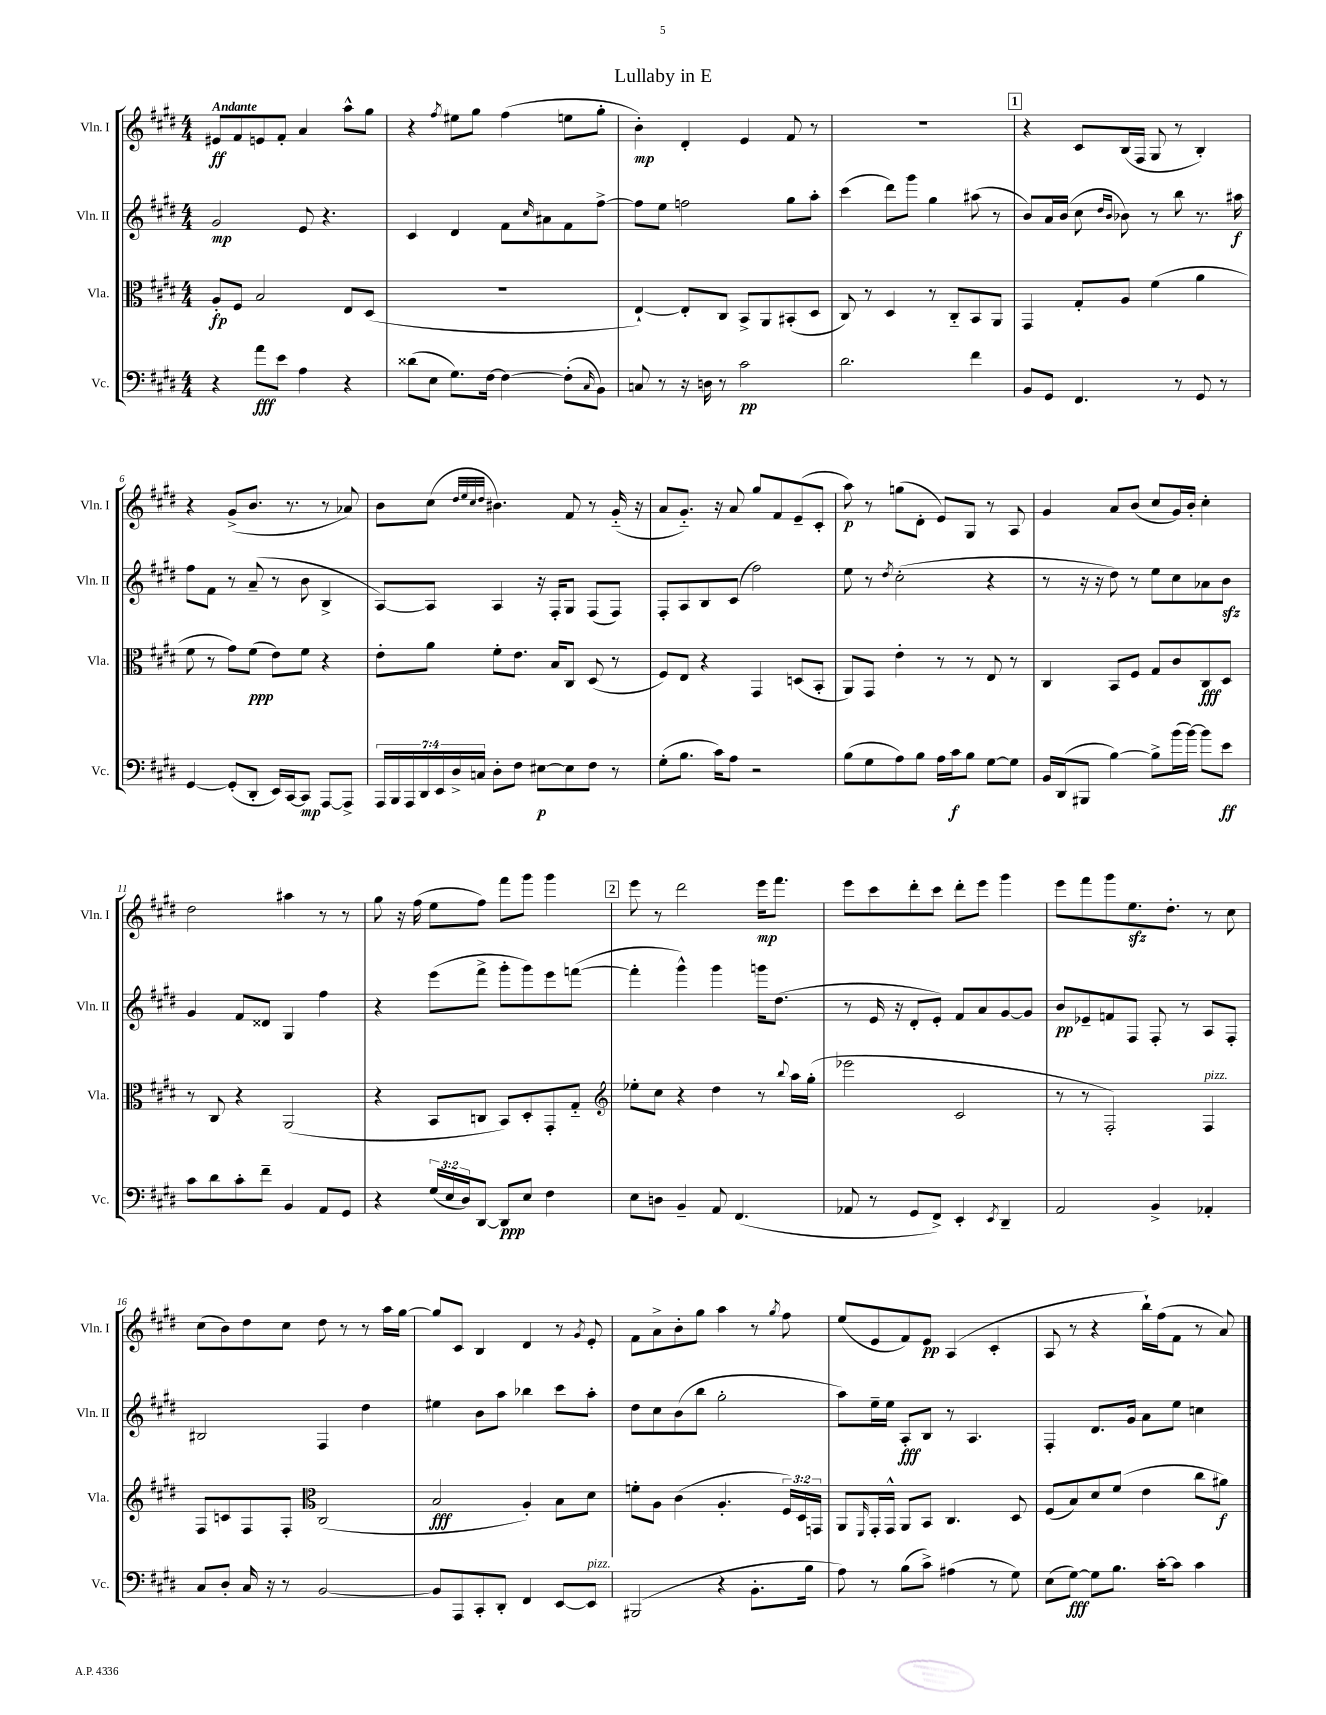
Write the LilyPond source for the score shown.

\header { title = "Lullaby in E" }
<<
\new StaffGroup <<
\new Staff = "s0" \with { instrumentName = "Vln. I" shortInstrumentName = "Vln. I" } {
    \clef treble \key e \major \numericTimeSignature \time 4/4 \tempo "Andante"
    eis'8\ff fis'8 e'8 fis'8-. a'4 a''8-^ gis''8 |
    r4 \acciaccatura { fis''8 } eis''8 gis''8 fis''4( e''8 gis''8-. |
    b'4-.\mp) dis'4-. e'4 fis'8 r8 |
    R1 |
    \mark \markup { \box "1" } r4 cis'8 b16( fis16 gis8 r8 b4-.) |
    r4 gis'8->( b'8. r8. r8 aes'8) |
    b'8 cis''8( \grace { dis''32 e''32 cis''32 dis''32 } bis'4.) fis'8 r8 gis'16-_( r16 |
    a'8 gis'8.-_) r16 a'8 gis''8 fis'8 e'8--( cis'8-. |
    a''8\p) r8 g''8( dis'8-. e'8) gis8 r8 a8 |
    gis'4 a'8 b'8( cis''8 gis'16) b'16-. cis''4-. |
    dis''2 ais''4 r8 r8 |
    gis''8 r16 fis''16( e''8 fis''8) fis'''8 gis'''8 gis'''4 |
    \mark \markup { \box "2" } e'''8 r8 dis'''2 e'''16\mp fis'''8. |
    e'''8 cis'''8 dis'''8-. cis'''8 dis'''8-. e'''8 gis'''4 |
    e'''8 fis'''8 gis'''8 e''8.\sfz dis''8.-. r8 cis''8 |
    cis''8( b'8) dis''8 cis''8 dis''8 r8 r8 a''16 gis''16~ |
    gis''8 cis'8 b4 dis'4 r8 \acciaccatura { gis'8 } e'8-. |
    fis'8 a'8-> b'8-. gis''8 a''4 r8 \acciaccatura { gis''8 } fis''8 |
    e''8( e'8 fis'8) e'8\pp a4( cis'4-. |
    a8 r8 r4 b''16-!) fis''16( fis'8 r8 a'8) \bar "|." |
}
\new Staff = "s1" \with { instrumentName = "Vln. II" shortInstrumentName = "Vln. II" } {
    \clef treble \key e \major \numericTimeSignature \time 4/4
    gis'2\mp e'8 r4. |
    cis'4 dis'4 fis'8 \grace { cis''16 } ais'8 fis'8 fis''8~-> |
    fis''8 e''8 f''2 gis''8 a''8-. |
    cis'''4( dis'''8) gis'''8 gis''4 ais''8( r8 |
    \mark \markup { \box "1" } b'8) a'16 b'16( cis''8 \grace { dis''16 b'16 } bes'8) r8 b''8 r8. ais''16\f |
    fis''8 fis'8 r8 a'8--( r8 b'8 b4-> |
    a8~) a8 a4 r16 fis16-. gis8 fis8( fis8) |
    fis8-. a8 b8 cis'8( fis''2) |
    e''8 r8 \acciaccatura { dis''8 } cis''2-.( r4 |
    r8 r16 r16 dis''8) r8 e''8 cis''8 aes'8 b'8\sfz |
    gis'4 fis'8 disis'8 gis4 fis''4 |
    r4 e'''8( fis'''8-> gis'''8-. gis'''8) e'''8 f'''8~( |
    \mark \markup { \box "2" } f'''4-. gis'''4-^) gis'''4 g'''16 dis''8.( |
    r8 e'16 r16 dis'8-. e'8-.) fis'8 a'8 gis'8~ gis'8 |
    b'8\pp ees'8-- f'8 fis8 fis8-. r8 a8 fis8-. |
    bis2 fis4 dis''4 |
    eis''4 b'8 a''8 bes''4 cis'''8 a''8-. |
    dis''8 cis''8 b'8( b''8 gis''2-. |
    a''8) e''16-- e''16 a8-.\fff b8 r8 a4. |
    fis4-. dis'8. gis'16 a'8 e''8 c''4 \bar "|." |
}
\new Staff = "s2" \with { instrumentName = "Vla." shortInstrumentName = "Vla." } {
    \clef alto \key e \major \numericTimeSignature \time 4/4 \override Staff.TupletNumber.text = #tuplet-number::calc-fraction-text
    a8-.\fp fis8 b2 e8 dis8( |
    R1 |
    e4~-!) e8-. cis8 b,8-> a,8 bis,8-.( dis8 |
    cis8) r8 dis4 r8 cis8-_ b,8 a,8 |
    \mark \markup { \box "1" } gis,4 gis8-. a8 fis'4( a'4 |
    fis'8 r8 gis'8) fis'8\ppp( e'8) fis'8 r4 |
    e'8-. a'8 fis'8-. e'8. b16 cis8 dis8( r8 |
    fis8) e8 r4 gis,4 d8( b,8-. |
    a,8) gis,8 e'4-. r8 r8 e8 r8 |
    cis4 b,8 fis8 gis8 cis'8 cis8\fff dis8 |
    r8 cis8 r4 a,2( |
    r4 b,8 c8 b,8) dis8-. gis,8-. gis8-_ |
    \mark \markup { \box "2" } \clef treble ees''8-. cis''8 r4 dis''4 r8 \appoggiatura { b''8 } a''16 gis''16-.( |
    ees'''2 cis'2 |
    r8 r8 fis2-.) fis4^\markup { \italic "pizz." } |
    fis8 c'8 fis8 fis8-. \clef alto cis2( |
    b2\fff a4-.) b8 dis'8 |
    f'8-. a8 cis'4( a4.-. \tuplet 3/2 { fis16) dis16 g,16 } |
    a,8 \grace { fis,16 } gis,16-. gis,16-^ a,8 b,8 cis4. dis8 |
    fis8( b8) dis'8 fis'8( e'4 cis''8 ais'8\f) \bar "|." |
}
\new Staff = "s3" \with { instrumentName = "Vc." shortInstrumentName = "Vc." } {
    \clef bass \key e \major \numericTimeSignature \time 4/4 \override Staff.TupletNumber.text = #tuplet-number::calc-fraction-text
    r4 a'8\fff e'8 a4 r4 |
    disis'8( e8 gis8.) fis16~ fis4~ fis8-.( \grace { cis16 } b,8) |
    c8 r8 r16 d16 r8 cis'2\pp |
    dis'2. fis'4 |
    \mark \markup { \box "1" } b,8 gis,8 fis,4. r8 gis,8 r8 |
    gis,4~ gis,8-.( dis,8-. e,16) cis,16~ cis,8\mp a,,8~ a,,8-> |
    \tuplet 7/4 { a,,16 b,,16 a,,16 dis,16 e,16 dis16-> c16 } dis8-. fis8 eis8~\p eis8 fis8 r8 |
    gis8-.( b8. cis'16) a8 r2 |
    b8( gis8 a8) b8 a16 cis'16\f b8 gis8~ gis8 |
    b,16 dis,16( bis,,8 b4~) b8-> b'16( b'16~) b'8 e'8\ff |
    cis'8 dis'8 cis'8-. fis'8-- b,4 a,8 gis,8 |
    r4 \tuplet 3/2 { gis16( e16 dis16) } dis,8~ dis,8\ppp e8 fis4 |
    \mark \markup { \box "2" } e8 d8 b,4-- a,8 fis,4.( |
    aes,8 r8 gis,8 fis,8->) e,4-. \acciaccatura { e,8 } dis,4-- |
    a,2 b,4-> aes,4-. |
    cis8 dis8-. cis16 r16 r8 b,2~ |
    b,8 a,,8 cis,8-. dis,8-. fis,4 e,8~ e,8^\markup { \italic "pizz." } |
    bis,,2( r4 b,8.-. b16 |
    a8) r8 b8( cis'8->) ais4( r8 gis8) |
    e8( gis8~\fff) gis8 b8. cis'16~-. cis'8 cis'4 \bar "|." |
}
>>
>>
